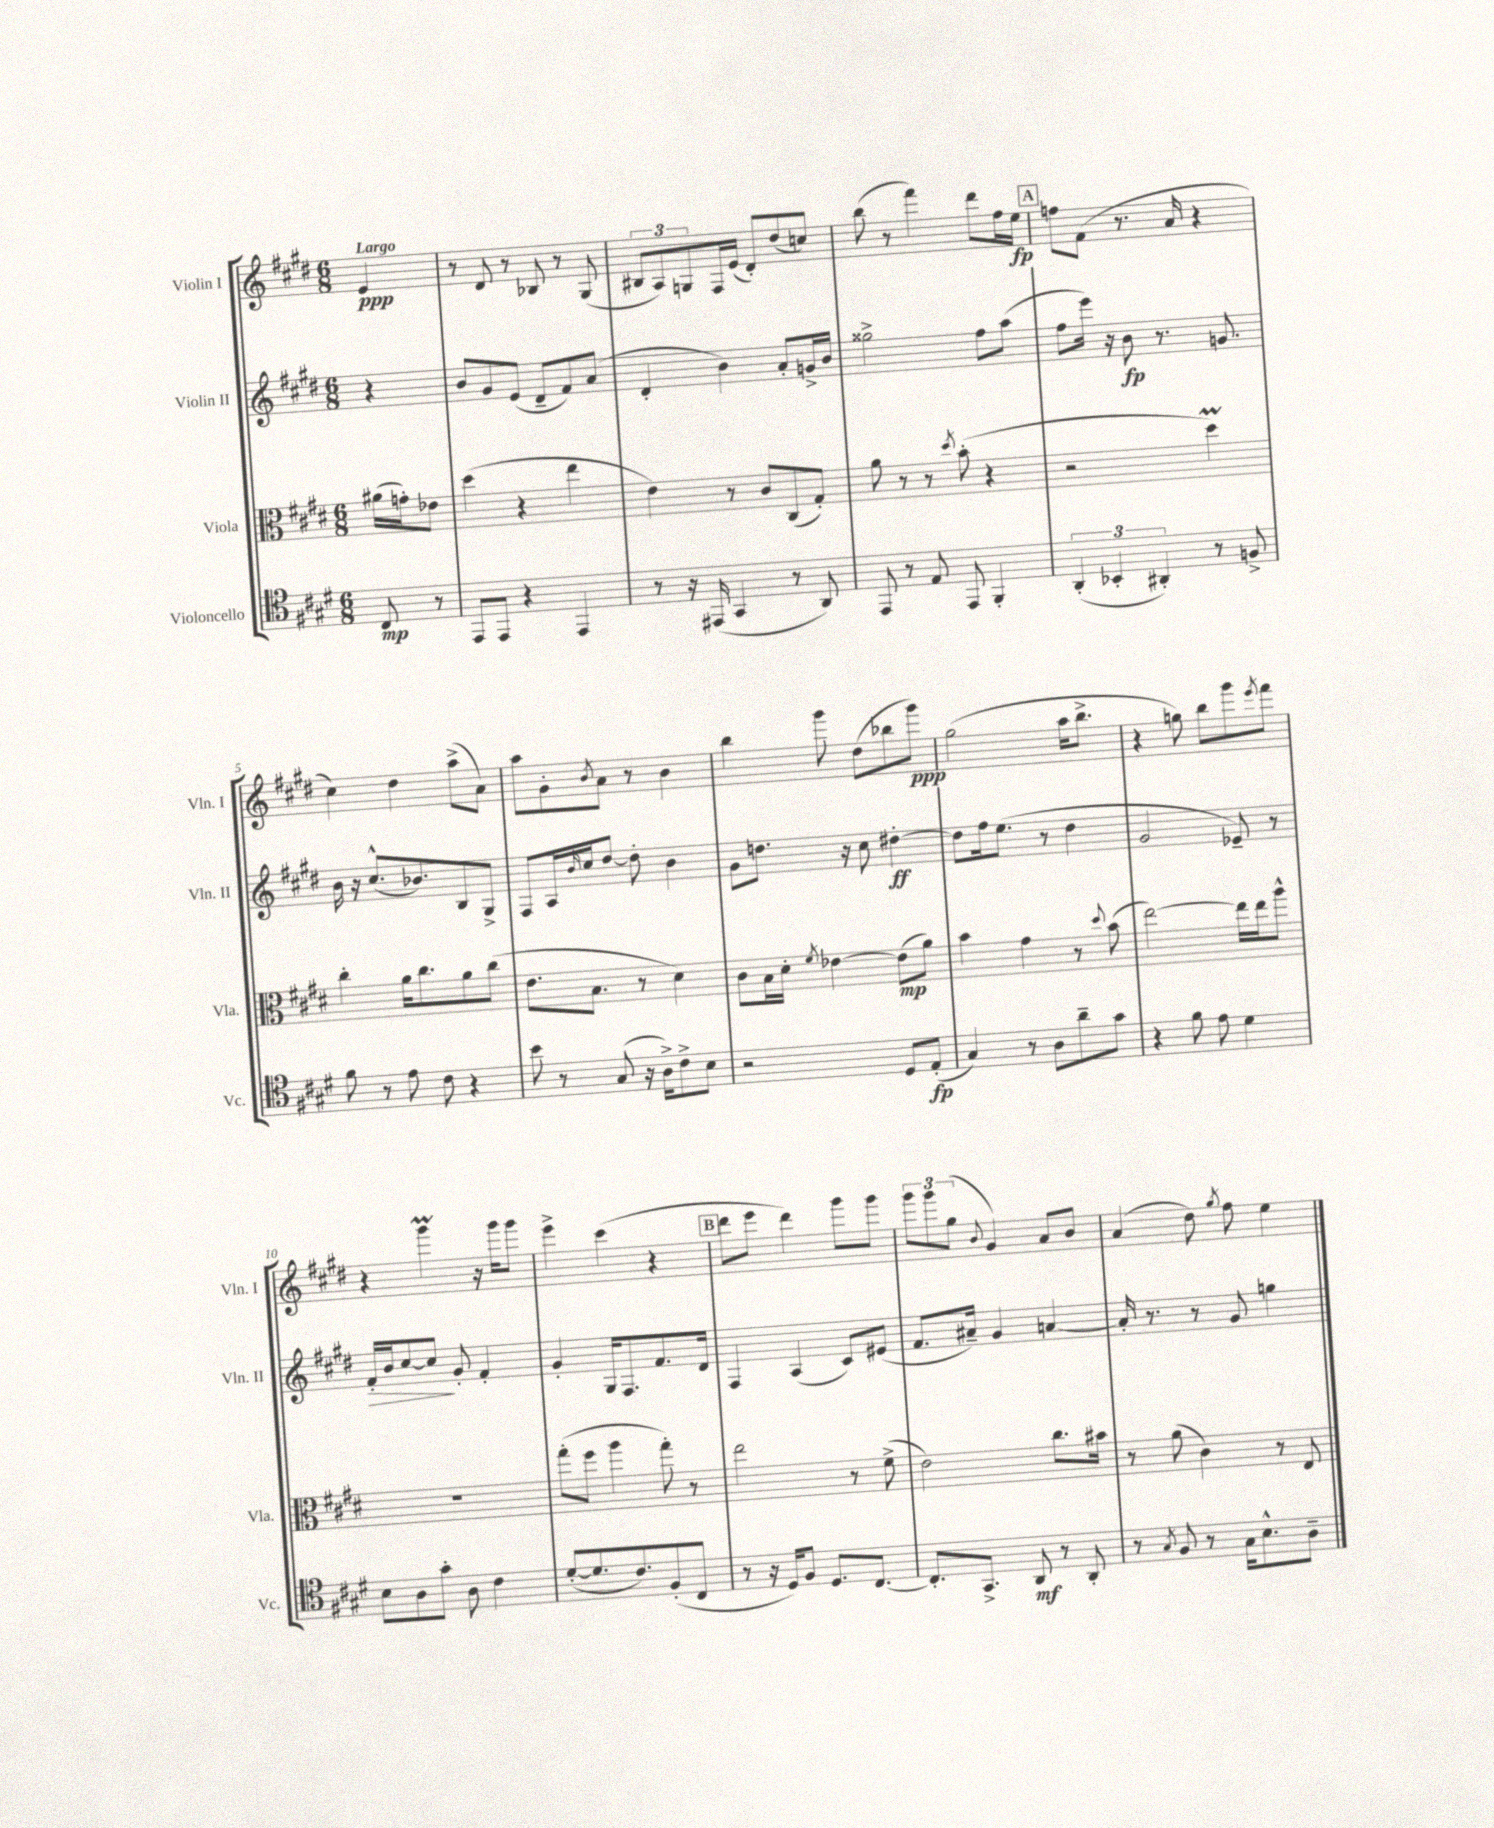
<<
\new StaffGroup <<
\new Staff = "s0" \with { instrumentName = "Violin I" shortInstrumentName = "Vln. I" } {
    \clef treble \key e \major \numericTimeSignature \time 6/8 \partial 4 \tempo "Largo"
    e'4\ppp |
    r8 dis'8 r8 bes8 r8 gis8( |
    \tuplet 3/2 { bis8 a8) g8 } fis16 e'16( dis'8-.) dis''8( c''8) |
    b''8( r8 fis'''4) dis'''8 fis''16 e''16\fp |
    \mark \markup { \box "A" } f''8 fis'8( r8. a'16 r4 |
    cis''4) dis''4 a''8->( a'8) |
    a''8 gis'8-. \acciaccatura { b'8 } a'8 r8 b'4 |
    b''4 gis'''8 dis''8( bes''8 gis'''8\ppp) |
    gis''2( a''16 b''8.-> |
    r4 g''8) b''8 gis'''8 \acciaccatura { e'''8 } fis'''8 |
    r4 gis'''4\prall r16 gis'''16 gis'''8 |
    e'''4-> cis'''4( r4 |
    \mark \markup { \box "B" } dis'''8 e'''8 dis'''4) gis'''8 gis'''8 |
    \tuplet 3/2 { gis'''8 gis'''8 gis''8( } \appoggiatura { b'8 } gis'4) a'8 b'8 |
    a'4( dis''8) \acciaccatura { gis''8 } fis''8 e''4 \bar "|." |
}
\new Staff = "s1" \with { instrumentName = "Violin II" shortInstrumentName = "Vln. II" } {
    \clef treble \key e \major \numericTimeSignature \time 6/8 \partial 4
    r4 |
    b'8 gis'8 e'8( dis'8-- fis'8) a'8( |
    dis'4-. b'4) a'8-. g'16-> b'16 |
    gisis''2-> fis''8 a''8( |
    \mark \markup { \box "A" } fis''8 e'''16) r16 b'8\fp r8. g'8. |
    b'16 r16 cis''8.-^( bes'8.) b8 gis8-> |
    fis8 a16 \grace { b'16 } cis''16 dis''8~ dis''8-. b'4 |
    gis'8 d''8. r16 cis''8 dis''4~-.\ff |
    dis''8 fis''16 e''8.( r8 dis''4 |
    gis'2 ees'8--) r8 |
    fis'16-.\> b'16 cis''8~ cis''8\! gis'8-. fis'4-. |
    gis'4-. gis16 fis8. fis'8. dis'16 |
    \mark \markup { \box "B" } fis4 a4( cis'8) eis'8( |
    fis'8. ais'16--) gis'4 a'4~ |
    a'16-. r8. r8 gis'8 g''4 \bar "|." |
}
\new Staff = "s2" \with { instrumentName = "Viola" shortInstrumentName = "Vla." } {
    \clef alto \key e \major \numericTimeSignature \time 6/8 \partial 4
    ais'16( g'16-.) ees'8 |
    dis''4( r4 e''4 |
    e'4) r8 cis'8 cis8( gis8-.) |
    a'8 r8 r8 \acciaccatura { dis''8 } b'8-.( r4 |
    \mark \markup { \box "A" } r2 dis''4\prall) |
    cis''4-. a'16 cis''8. a'8 cis''8( |
    e'8. b8. r8 dis'4) |
    cis'8 b16 dis'16-. \acciaccatura { fis'8 } ees'4~ ees'8\mp( a'8) |
    b'4 gis'4 r8 \appoggiatura { dis''8 } b'8( |
    e''2~) e''16 e''16 a''8-^ |
    R2. |
    gis''8-.( fis''8 a''4 gis''8-.) r8 |
    \mark \markup { \box "B" } e''2 r8 fis'8->( |
    e'2) cis''8. bis'16 |
    r8 a'8( cis'4) r8 e8 \bar "|." |
}
\new Staff = "s3" \with { instrumentName = "Violoncello" shortInstrumentName = "Vc." } {
    \clef tenor \key e \major \numericTimeSignature \time 6/8 \partial 4
    cis8\mp r8 |
    e,8 e,8 r4 e,4 |
    r8 r16 eis,16( gis,4 r8 a,8) |
    e,8 r8 e8 e,8 fis,4-. |
    \mark \markup { \box "A" } \tuplet 3/2 { a,4-.( bes,4-. ais,4-.) } r8 f8-> |
    fis'8 r8 e'8 cis'8 r4 |
    b'8 r8 gis8( r16 a16->) cis'8-> b8 |
    r2 dis8 e8-.\fp( |
    gis4) r8 a8 a'8-- gis'8 |
    r4 fis'8 e'8 dis'4 |
    b8 a8 gis'8-. a8 cis'4 |
    dis'8~-.( dis'8. cis'8.) fis8-.( cis8 |
    \mark \markup { \box "B" } r8 r16 dis16) fis8 dis8. cis8.~ |
    cis8.-. gis,8.-> a,8\mf r8 a,8-. |
    r8 \acciaccatura { gis8 } fis8 r8 gis16 b8.-^ a8-- \bar "|." |
}
>>
>>
